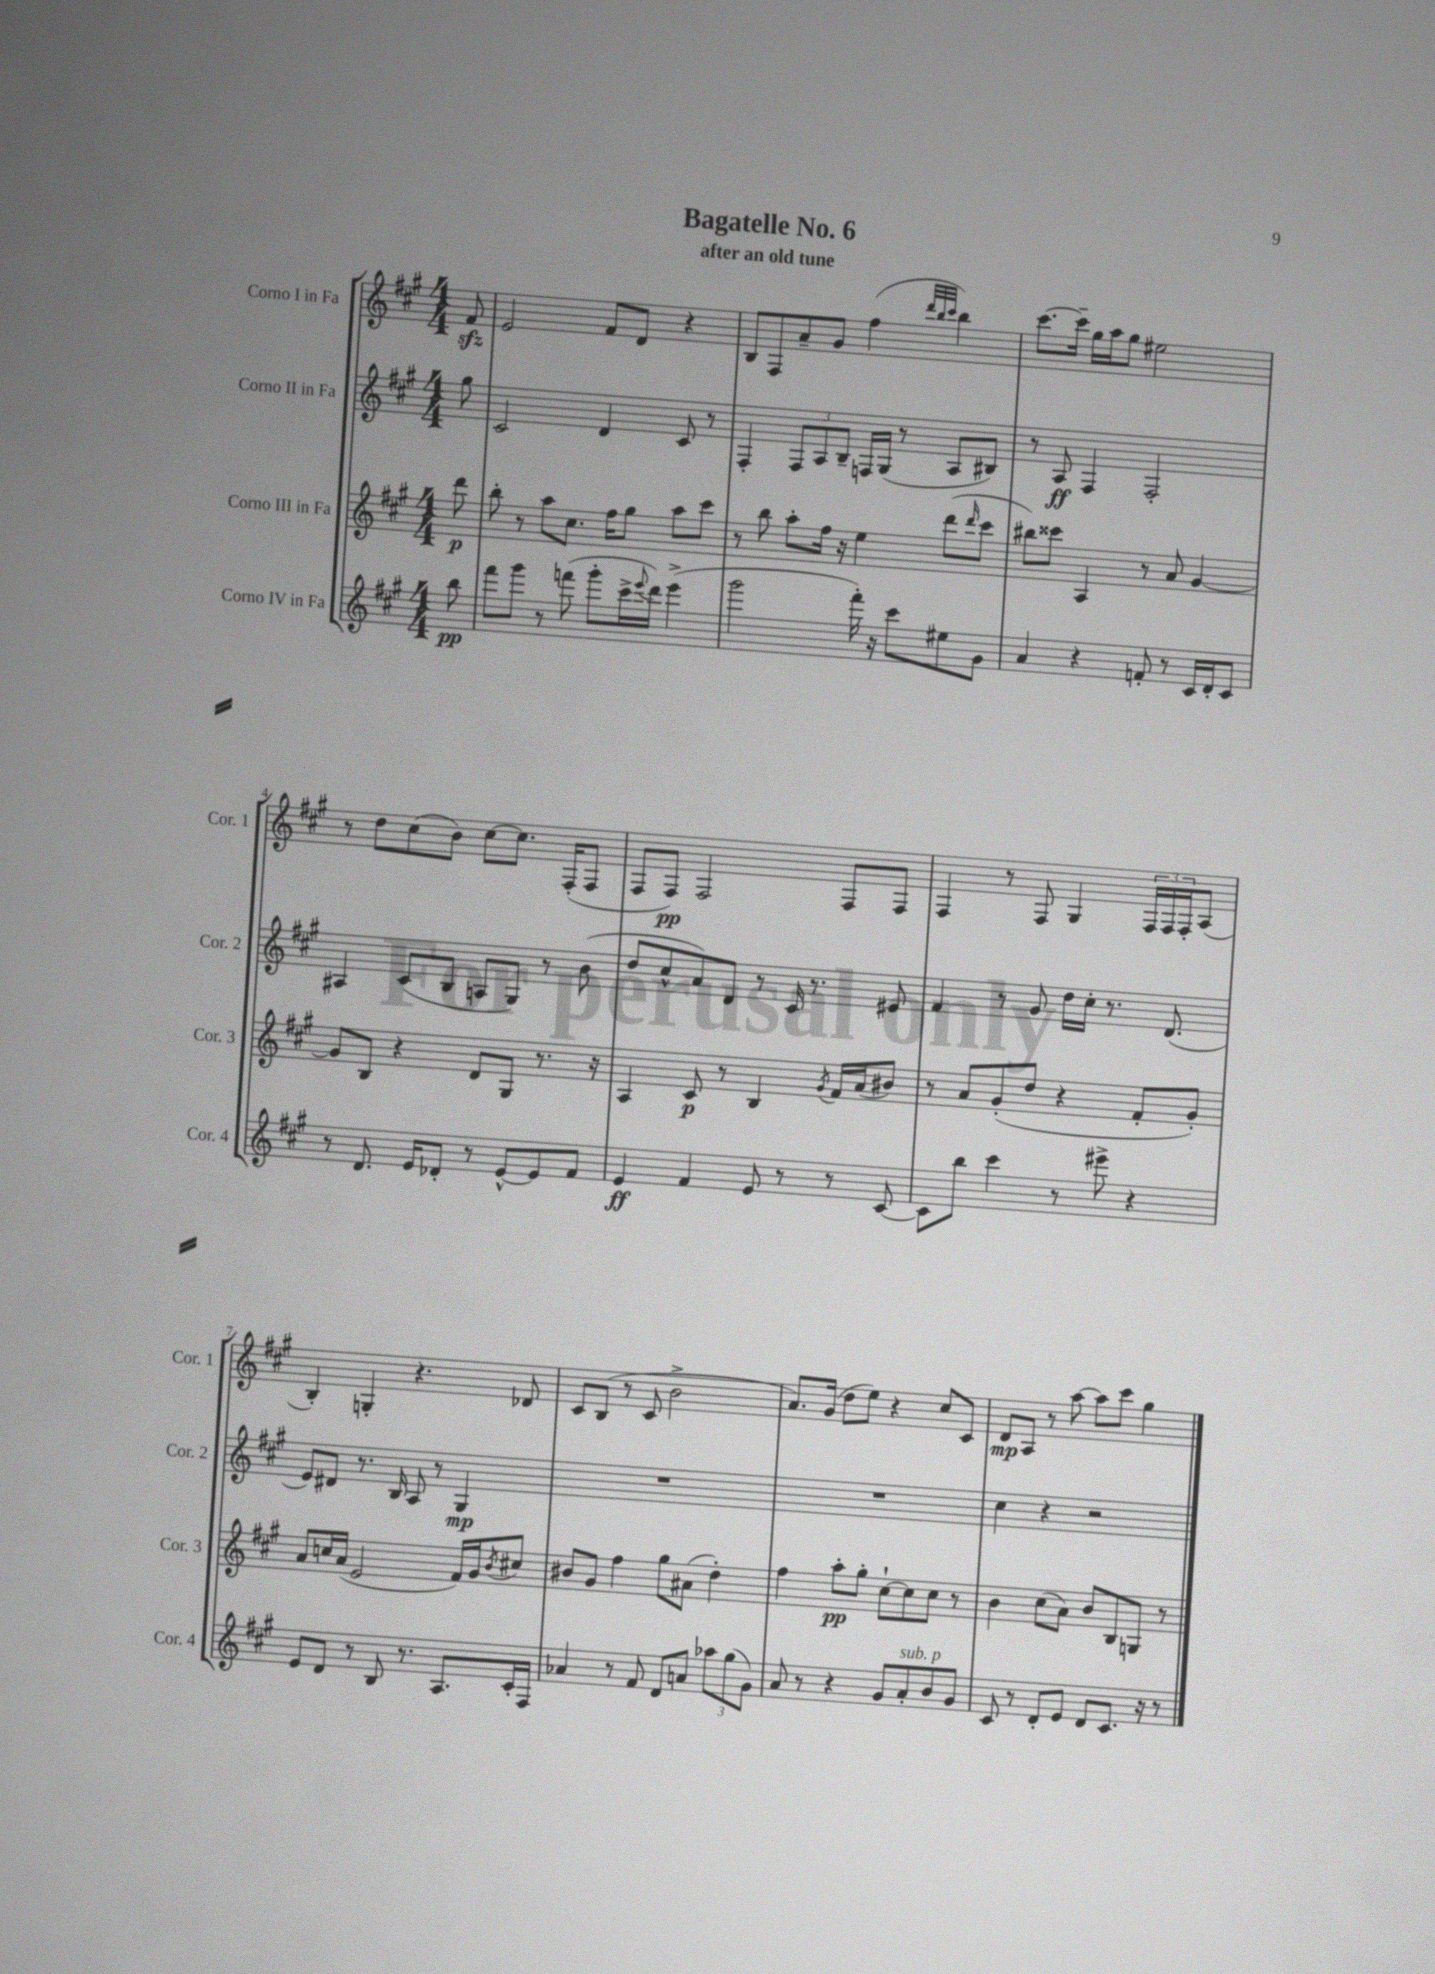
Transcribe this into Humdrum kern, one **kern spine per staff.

**kern	**kern	**kern	**kern
*staff4	*staff3	*staff2	*staff1
*clefG2	*clefG2	*clefG2	*clefG2
*k[f#c#g#]	*k[f#c#g#]	*k[f#c#g#]	*k[f#c#g#]
*M4/4	*M4/4	*M4/4	*M4/4
8bb\	8ddd\	8gg#\	8f#/
=	=	=	=
8fff#\L	8bb'\	2c#/	2e/
8ggg#\J	8r	.	.
8r	8aa\L	.	.
(8fff\	8.cc#\J	.	.
8ggg#'\L	.	4d/	8f#/L
.	16ff#\LK	.	.
16ccc#^\L	8gg#\J	.	8d/J
8qqeee/	.	.	.
16ddd\JJ)	.	.	.
(4eee^\	8aa\L	8c#/	4r
.	8ccc#\J	8r	.
=	=	=	=
2ggg#\	8r	4F#'/	8B/L
.	8bb\	.	8F#/
.	8aa'\L	12F#/L	8a~/
.	.	12A/	.
.	16ff#\Jk	.	8g#/J
.	.	12B~/J	.
.	16r	.	.
16fff#'\)	4ee\	16F/LL	(4ff#\
16r	.	(16G#/JJ	.
8ccc#\L	.	8r	.
.	.	.	32qqddd/LLL
.	.	.	32qqbb/
.	.	.	32qqccc#/JJJ
8ee#\	(8ddd\L	8A/L	4bb\)
.	16qqddd/	.	.
8g#\J	8ccc#\J	8B#/J)	.
=	=	=	=
4a/	8bb#\L)	8r	[8.ccc#\L
.	8ccc##\J	8A/	.
.	.	.	16ccc#~\]Jk
4r	4A/	4F#/	16gg#\LL
.	.	.	16aa\J
.	.	.	8gg#\J
8f'/	8r	2F#'/	2ee#\
8r	8a/	.	.
16c#/LL	[4g#/	.	.
16d'/J	.	.	.
8c#/J	.	.	.
=	=	=	=
8r	8g#/]L	4A#/	8r
8.d/	8B/J	.	8dd\L
.	4r	(8c#/L	(8cc#\
16e/LK	.	.	.
8d-'/J	.	8B/J	8b\J)
8r	8d/L	8A/L	[8cc#\L
[8e^^/L	8G#/J	8G#/J)	8.cc#\]J
8e/]	8.r	8r	.
.	.	.	(16F#'/LK
8f#/J	.	(8b\	8F#/J
.	16r	.	.
=	=	=	=
4e/	4A/	8dd/L	8F#/L
.	.	8cc#^^/	8F#/J)
4f#/	8c#/	8a/)	2F#/
.	8r	8d/J	.
8e/	4B/	8r	.
8r	.	16c#/	.
.	.	8.r	.
.	8qg#/	.	.
8r	16f#/LL	.	8F#/L
.	(16a/J	.	.
[8c#/	8b#/J)	8e#/	8F#/J
=	=	=	=
8c#\]L	8r	4f#/	4F#/
8bb\J	8a/L	.	.
4ccc#\	(8g#'/	8r	8r
.	8dd/J	8g#/	8F#/
8r	4r	16dd\LL	4G#/
.	.	16cc#'\JJ	.
8eee#^\	.	8.r	.
4r	8f#'/L	.	24F#/LL
.	.	.	24F#/
.	.	(8.d/	.
.	.	.	24F#'/J
.	8g#'/J)	.	(8A/J
=	=	=	=
8e/L	8a/L	8e/L)	4B'/)
8d/J	16cc/L	8d#/J	.
.	(16a/JJ	.	.
8r	2e/	8.r	4G'/
8B/	.	.	.
.	.	16B/	.
8.r	.	8A/	4.r
.	.	8r	.
8.A/L	.	.	.
.	16f#/LL)	4G#/	.
.	16g#/J	.	.
.	8qb/	.	.
16c#'/L	8cc#/J	.	8d-/
16F#/JJ	.	.	.
=	=	=	=
4a-/	8b#/L	1r	8c#/L
.	8g#/J	.	(8B/J
8r	4ff#\	.	8r
8f#/	.	.	8c#/
8d/L	8gg#\L	.	2b^\
8a/J	(8a#\J	.	.
12aa-\L	4dd'\)	.	.
(12gg#\	.	.	.
12g#\J)	.	.	.
=	=	=	=
8a/	4ff#\	1r	8.a/L)
8r	.	.	.
.	.	.	(16g#/Jk
4r	8aa'\L	.	8dd\L
.	8gg#'\J	.	8ee\J)
8g#/L	[8cc#`\L	.	4r
8a'/	8cc#\]	.	.
8b/	8cc#\J	.	8cc#/L
8g#/J	8r	.	8c#/J
=	=	=	=
8c#/	4b\	4cc#\	8d/L
8r	.	.	8A/J
8d'/L	(8cc#\L	4r	8r
8e/J	8a\J)	.	[8aa\
8d/L	8b/L	2r	8aa\]L
8.c#/J	8B/	.	8ccc#\J
.	8G/J	.	4gg#\
16r	.	.	.
8r	8r	.	.
==	==	==	==
*-	*-	*-	*-
